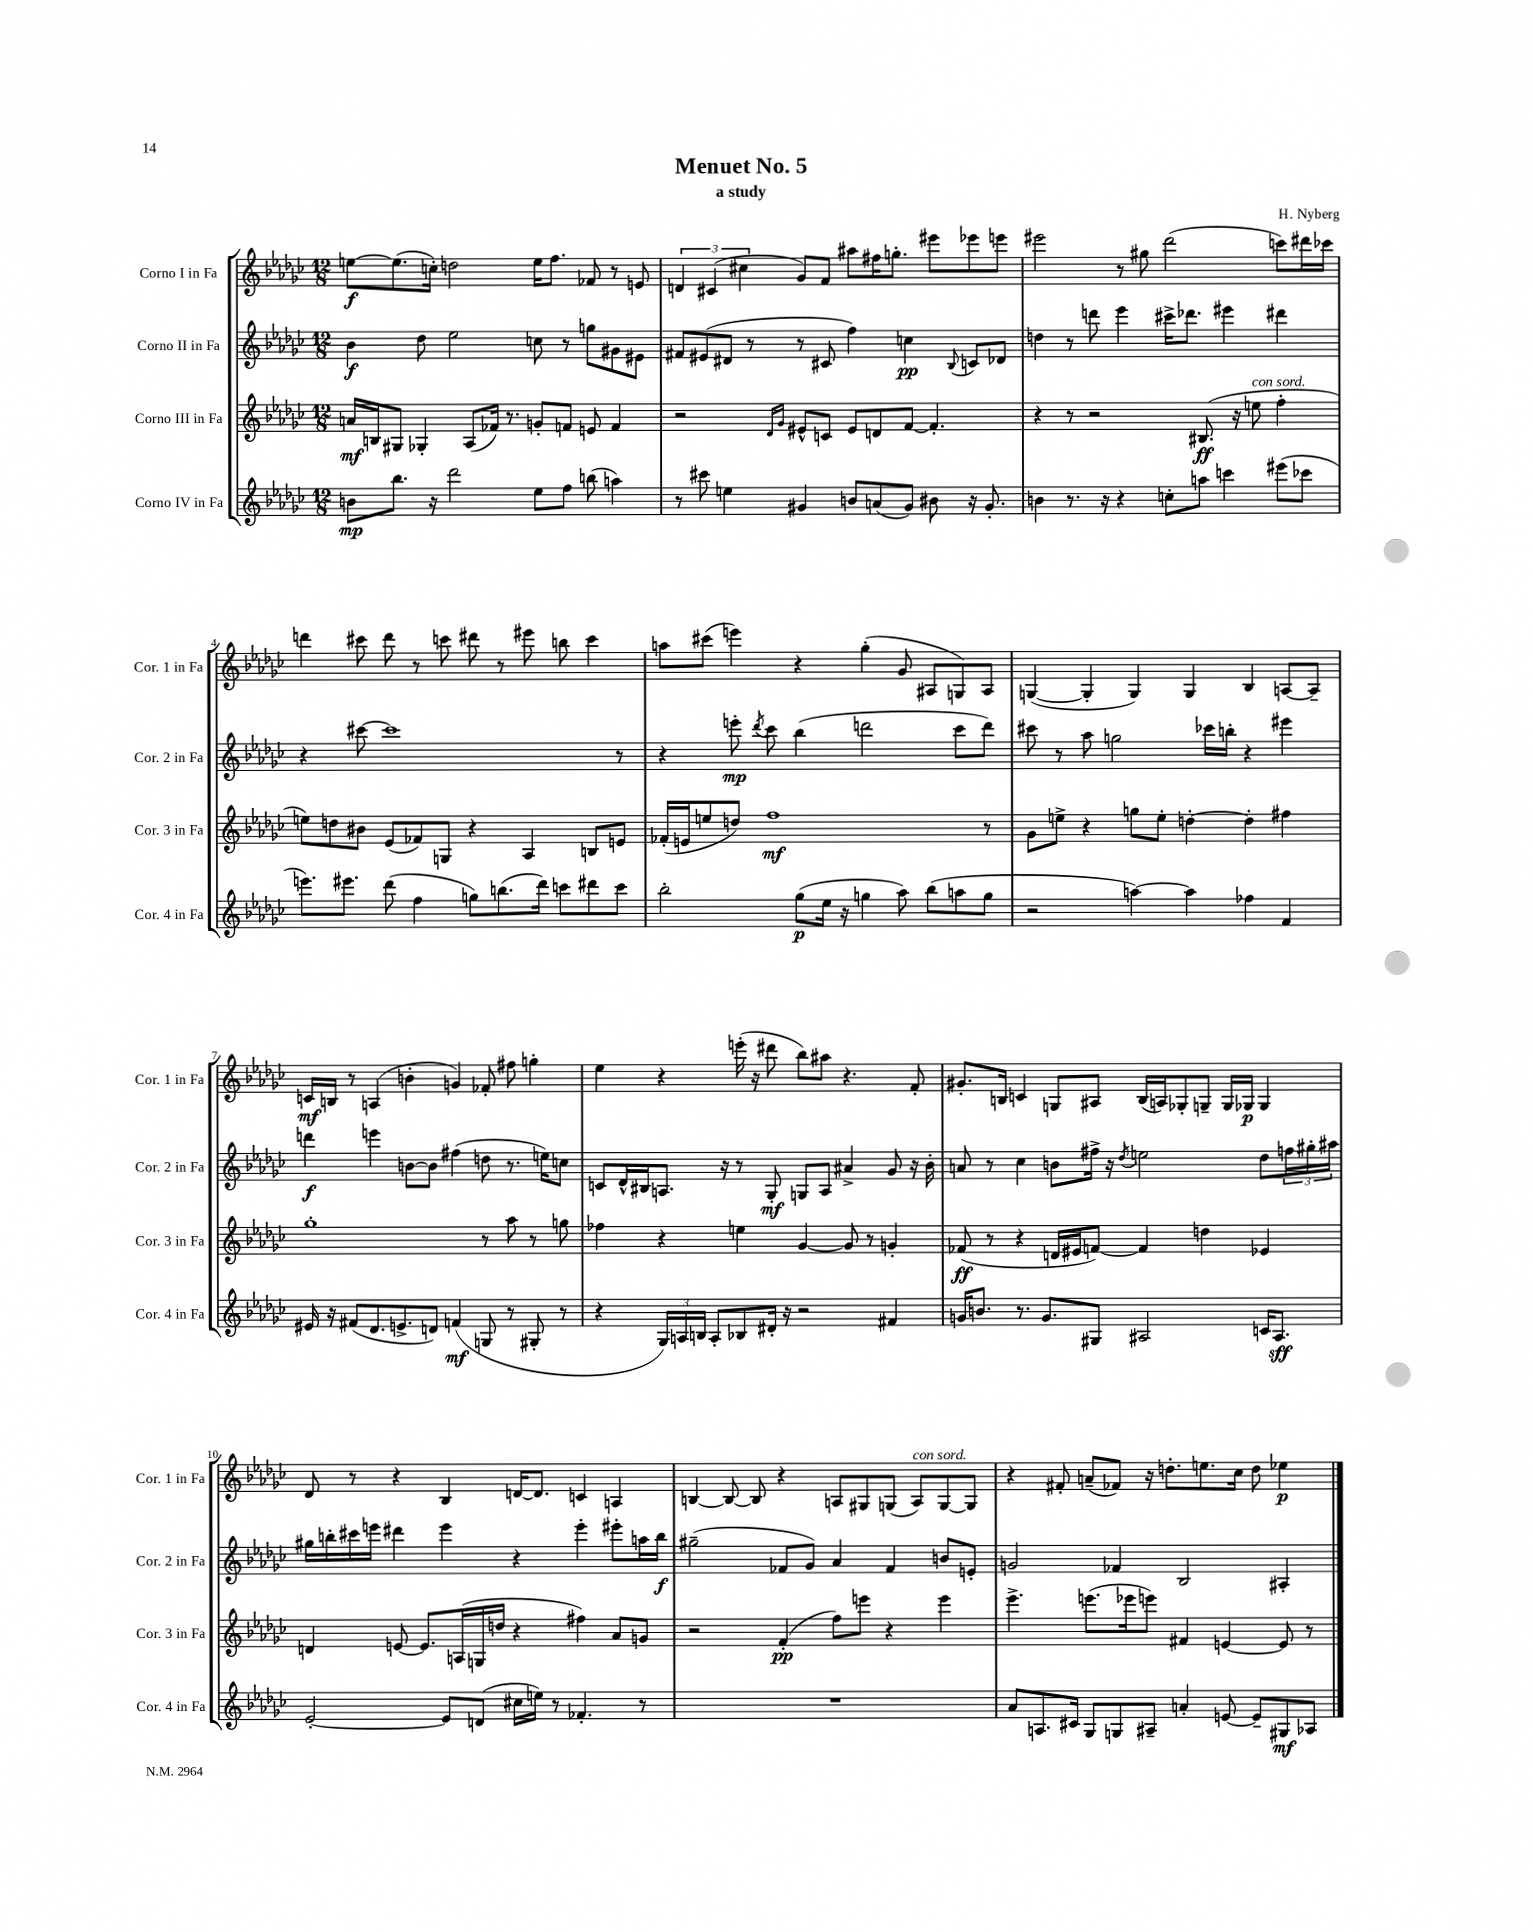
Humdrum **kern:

**kern	**dynam	**kern	**dynam	**kern	**dynam	**kern	**dynam
*part4	*part4	*part3	*part3	*part2	*part2	*part1	*part1
*staff4	*staff4	*staff3	*staff3	*staff2	*staff2	*staff1	*staff1
*I"Corno IV in Fa	*	*I"Corno III in Fa	*	*I"Corno II in Fa	*	*I"Corno I in Fa	*
*I'Cor. 4 in Fa	*	*I'Cor. 3 in Fa	*	*I'Cor. 2 in Fa	*	*I'Cor. 1 in Fa	*
*clefG2	*	*clefG2	*	*clefG2	*	*clefG2	*
*k[b-e-a-d-g-c-]	*	*k[b-e-a-d-g-c-]	*	*k[b-e-a-d-g-c-]	*	*k[b-e-a-d-g-c-]	*
*M12/8	*	*M12/8	*	*M12/8	*	*M12/8	*
=1	=1	=1	=1	=1	=1	=1	=1
8bn\L	mp	16an/LL	mf	4b-\	f	[8een\L	f
.	.	16Bn/J	.	.	.	.	.
8.bb-\J	.	8G#X/J	.	.	.	(8.ee\]	.
.	.	4G-X'/	.	8dd-\	.	.	.
16r	.	.	.	.	.	16ccn'\Jk)	.
2ddd-\	.	.	.	2ee-\	.	2ddn\	.
.	.	(8A-/L	.	.	.	.	.
.	.	16f-X/Jk)	.	.	.	.	.
.	.	8.r	.	.	.	.	.
8ee-\L	.	8gn'/L	.	8ccn\	.	16ee\KL	.
.	.	.	.	.	.	8.ff\J	.
8ff\J	.	8fn/J	.	8r	.	.	.
(8bbn\	.	8en/	.	8ggn\L	.	8f-X/	.
4aan\)	.	4f/	.	8g#X\	.	8r	.
.	.	.	.	8e#X\J	.	8en/	.
=2	=2	=2	=2	=2	=2	=2	=2
8r	.	2r	.	8f#X/L	.	6dn/	.
8ccc#X\	.	.	.	(8e#X/	.	.	.
.	.	.	.	.	.	(6c#X/	.
4een\	.	.	.	8d#X/J	.	.	.
.	.	.	.	.	.	6cc#X\	.
.	.	.	.	8r	.	.	.
.	.	16qqd-/LL	.	.	.	.	.
.	.	16qqg-/JJ	.	.	.	.	.
4g#X/	.	8e#X^^/L	.	8r	.	8g-/L)	.
.	.	8cn/J	.	8c#X/	.	8f/J	.
8bn/L	.	8e#/L	.	4ff\)	.	8aa#X\L	.
(8an/	.	8dn/	.	.	.	16ff#X\K	.
.	.	.	.	.	.	8.ggn'\J	.
8g#/J)	.	[8f/J	.	4ccn\	pp	.	.
8b#X\	.	4.f'/]	.	.	.	8eee#X\L	.
.	.	.	.	8qqB-/	.	.	.
16r	.	.	.	8cn/L	.	8eee-X\	.
8.g#'/	.	.	.	.	.	.	.
.	.	.	.	8d-X/J	.	8eeen\J	.
=3	=3	=3	=3	=3	=3	=3	=3
4bn\	.	4r	.	4ddn\	.	2eee#X\	.
8.r	.	8r	.	8r	.	.	.
.	.	2r	.	8dddn\	.	.	.
16r	.	.	.	.	.	.	.
4r	.	.	.	4eee-\	.	8r	.
.	.	.	.	.	.	8gg#X\	.
8ccn'\L	.	.	.	16ccc#X^\KL	.	(2ddd-\	.
.	.	.	.	8.ddd-X\J	.	.	.
8aan\J	.	(8.B#X/	ff	.	.	.	.
4cccn\	.	.	.	4eee#X\	.	.	.
.	.	16r	.	.	.	.	.
!	!	!LO:TX:a:i:t=con sord.	!	!	!	!	!
.	.	8een\	.	.	.	.	.
(8eee#X\L	.	4ff'\	.	4ddd#X\	.	8cccn\L)	.
8ccc-X\J	.	.	.	.	.	16ddd#X\L	.
.	.	.	.	.	.	16ccc-X\JJ	.
!!LO:LB:g=z
=4	=4	=4	=4	=4	=4	=4	=4
8.eeen\L)	.	8een\L)	.	4r	.	4dddn\	.
.	.	8ddn\	.	.	.	.	.
8.eee#X\J	.	.	.	.	.	.	.
.	.	8b#X\J	.	[8ccc#X\	.	8ccc#X\	.
(8ddd-\	.	(8e-/L	.	1ccc#]	.	8ddd\	.
4ff\	.	8f-X/)	.	.	.	8r	.
.	.	8Gn/J	.	.	.	8cccn\	.
8ggn\L)	.	4r	.	.	.	8ddd#X\	.
(8.bbn\	.	.	.	.	.	8r	.
.	.	4A-/	.	.	.	8eee#X\	.
16ddd-\Jk)	.	.	.	.	.	.	.
8cccn\L	.	.	.	.	.	8bbn\	.
8ddd#X\	.	8Bn/L	.	.	.	4ccc\	.
8ccc\J	.	8en/J	.	8r	.	.	.
=5	=5	=5	=5	=5	=5	=5	=5
2bb-'\	.	(16f-X'/LL	.	4r	.	8aan\L	.
.	.	16en/J	.	.	.	.	.
.	.	8een/	.	.	.	(8ccc#X\J	.
.	.	8ddn/J)	.	8eeen'\	mp	4eeen\)	.
.	.	.	.	8qddd-/	.	.	.
.	.	1ff	mf	8ccc-\	.	.	.
(8gg-\L	p	.	.	(4bb-\	.	4r	.
16ee-\Jk	.	.	.	.	.	.	.
16r	.	.	.	.	.	.	.
4ggn\	.	.	.	2dddn\	.	(4gg-'\	.
8aa-\)	.	.	.	.	.	8g-/	.
(8bb-\L	.	.	.	.	.	8A#X/L	.
8aan\	.	.	.	8ccc-\L	.	8Gn/)	.
8gg\J	.	8r	.	8ddd\J)	.	8A#/J	.
=6	=6	=6	=6	=6	=6	=6	=6
2r	.	8g-\L	.	8ccc#X\	.	([4Gn/	.
.	.	8een^\J	.	8r	.	.	.
.	.	4r	.	8aa-\	.	4G'/]	.
.	.	.	.	2ggn\	.	.	.
[4aan\)	.	8ggn\L	.	.	.	4G/)	.
.	.	8ee'\J	.	.	.	.	.
4aa\]	.	[4ddn'\	.	.	.	4G/	.
.	.	.	.	16ccc-X\LL	.	.	.
.	.	.	.	16bbn'\JJ	.	.	.
4ff-X\	.	4dd'\]	.	4r	.	4B-/	.
4f/	.	4ff#X\	.	4eee#X\	.	[8An/L	.
.	.	.	.	.	.	8A~/J]	.
!!LO:LB:g=z
=7	=7	=7	=7	=7	=7	=7	=7
16e#X/	.	1gg-'	.	4dddn\	f	16cn/LL	mf
16r	.	.	.	.	.	16Bn/JJ	.
(8f#X/L	.	.	.	.	.	8r	.
8.d-/	.	.	.	4eeen\	.	(4An/	.
8.en^/	.	.	.	.	.	.	.
.	.	.	.	[8bn\L	.	4bn'\	.
8dn/J)	.	.	.	8b\J]	.	.	.
(4fn/	mf	.	.	(4ff#X\	.	4gn/)	.
8Gn/	.	8r	.	8ddn\	.	8f-X'/	.
8r	.	8aa-\	.	8.r	.	8ff#X\	.
8G#X'/	.	8r	.	.	.	4ggn'\	.
.	.	.	.	16een\KL)	.	.	.
8r	.	8ggn\	.	8ccn\J	.	.	.
=8	=8	=8	=8	=8	=8	=8	=8
4r	.	4ff-X\	.	8cn/L	.	4ee-\	.
.	.	.	.	16d-^^/L	.	.	.
.	.	.	.	16B#X/J	.	.	.
24G-/LL)	.	4r	.	8.An/J	.	4r	.
24An/	.	.	.	.	.	.	.
24Bn/JJ	.	.	.	.	.	.	.
8A'/L	.	.	.	.	.	.	.
.	.	.	.	16r	.	.	.
8B-X/	.	4een\	.	8r	.	(16eeen'\	.
.	.	.	.	.	.	16r	.
16d#X'/Jk	.	.	.	8G-'/	mf	8ddd#X\	.
16r	.	.	.	.	.	.	.
2r	.	[4g-/	.	8Gn/L	.	8bb-\L)	.
.	.	.	.	8A/J	.	8aa#X\J	.
.	.	8g-/]	.	4a#X^/	.	4.r	.
.	.	8r	.	.	.	.	.
4f#X/	.	4gn'/	.	8g-/	.	.	.
.	.	.	.	16r	.	8f'/	.
.	.	.	.	16b-'\	.	.	.
=9	=9	=9	=9	=9	=9	=9	=9
16gn/KL	.	(8f-X/	ff	8an/	.	8.g#X'/L	.
8.bn/J	.	.	.	.	.	.	.
.	.	8r	.	8r	.	.	.
.	.	.	.	.	.	16Bn/Jk	.
8.r	.	4r	.	4cc-\	.	4cn/	.
8.g/L	.	.	.	.	.	.	.
.	.	16dn/LL	.	8bn\L	.	8Gn/L	.
.	.	16e#X/J	.	.	.	.	.
8G#X/J	.	[8fn/J)	.	16ff#X^\Jk	.	8A#X/J	.
.	.	.	.	16r	.	.	.
.	.	.	.	8qdd-/	.	.	.
2A#X/	.	4f/]	.	2een\	.	(16B/LL	.
.	.	.	.	.	.	16An/J)	.
.	.	.	.	.	.	8G-X'/	.
.	.	4ddn\	.	.	.	8Gn~/J	.
.	.	.	.	.	.	16G/LL	.
.	.	.	.	.	.	16G-X/JJ	p
16cn/KL	.	4e-X/	.	8dd-\L	.	4G-/	.
8.A#/J	sff	.	.	.	.	.	.
.	.	.	.	24ffn\L	.	.	.
.	.	.	.	24gg#X'\	.	.	.
.	.	.	.	24aa#X\JJ	.	.	.
!!LO:LB:g=z
=10	=10	=10	=10	=10	=10	=10	=10
[2e-'/	.	4dn/	.	16gg#X\LL	.	8d-/	.
.	.	.	.	16bbn'\	.	.	.
.	.	.	.	16ccc#X\	.	8r	.
.	.	.	.	16eeen\JJ	.	.	.
.	.	[8en/	.	4ddd#X\	.	4r	.
.	.	8.e/L]	.	.	.	.	.
8e-/L]	.	.	.	4eee\	.	4B-/	.
.	.	(16An/L	.	.	.	.	.
(8dn/J	.	16Gn/	.	.	.	.	.
.	.	16ddn/JJ	.	.	.	.	.
16cc#X\LL	.	4r	.	4r	.	[16dn/KL	.
16een\JJ)	.	.	.	.	.	8.d/J]	.
8r	.	.	.	.	.	.	.
4.f-X'/	.	4ff#X\)	.	4eee'\	.	4cn/	.
.	.	8a-/L	.	8eee#X'\L	.	4An/	.
8r	.	8gn/J	.	16aan\L	.	.	.
.	.	.	.	16bb\JJ	f	.	.
=11	=11	=11	=11	=11	=11	=11	=11
1.r	.	2r	.	(2gg#X~\	.	[4Bn/	.
.	.	.	.	.	.	8B/_	.
.	.	.	.	.	.	8B/]	.
.	.	(4f'/	pp	8f-X/L	.	4r	.
.	.	.	.	8g-/J)	.	.	.
.	.	8ff\L)	.	4a-/	.	8An/L	.
.	.	8eeen\J	.	.	.	8G#X/	.
.	.	4r	.	4f-/	.	(8Gn/J	.
!	!	!	!	!	!	!LO:TX:a:i:t=con sord.	!
.	.	.	.	.	.	8A/L)	.
.	.	4eee\	.	8bn/L	.	[8G/	.
.	.	.	.	8en'/J	.	8G/J]	.
=12	=12	=12	=12	=12	=12	=12	=12
8a-/L	.	4.eee-^\	.	2gn/	.	4r	.
8.An/	.	.	.	.	.	.	.
.	.	.	.	.	.	8f#X'/	.
16c#X/Jk	.	.	.	.	.	.	.
8G-/L	.	(8.eeen\L	.	.	.	(8an~/L	.
8Gn/	.	.	.	4f-X/	.	8f-X/J)	.
.	.	16eee-X\k	.	.	.	.	.
8A#X~/J	.	8eeen\J)	.	.	.	16r	.
.	.	.	.	.	.	8.ddn'\L	.
4an'/	.	4f#X/	.	2B-/	.	.	.
.	.	.	.	.	.	8.een\	.
[8en/	.	[4en/	.	.	.	.	.
.	.	.	.	.	.	16cc-\Jk	.
8e~/L]	.	.	.	.	.	8dd\	.
8G#X/	mf	8e/]	.	4A#X'/	.	4ee-X\	p
8A-X/J	.	8r	.	.	.	.	.
==	==	==	==	==	==	==	==
*-	*-	*-	*-	*-	*-	*-	*-
